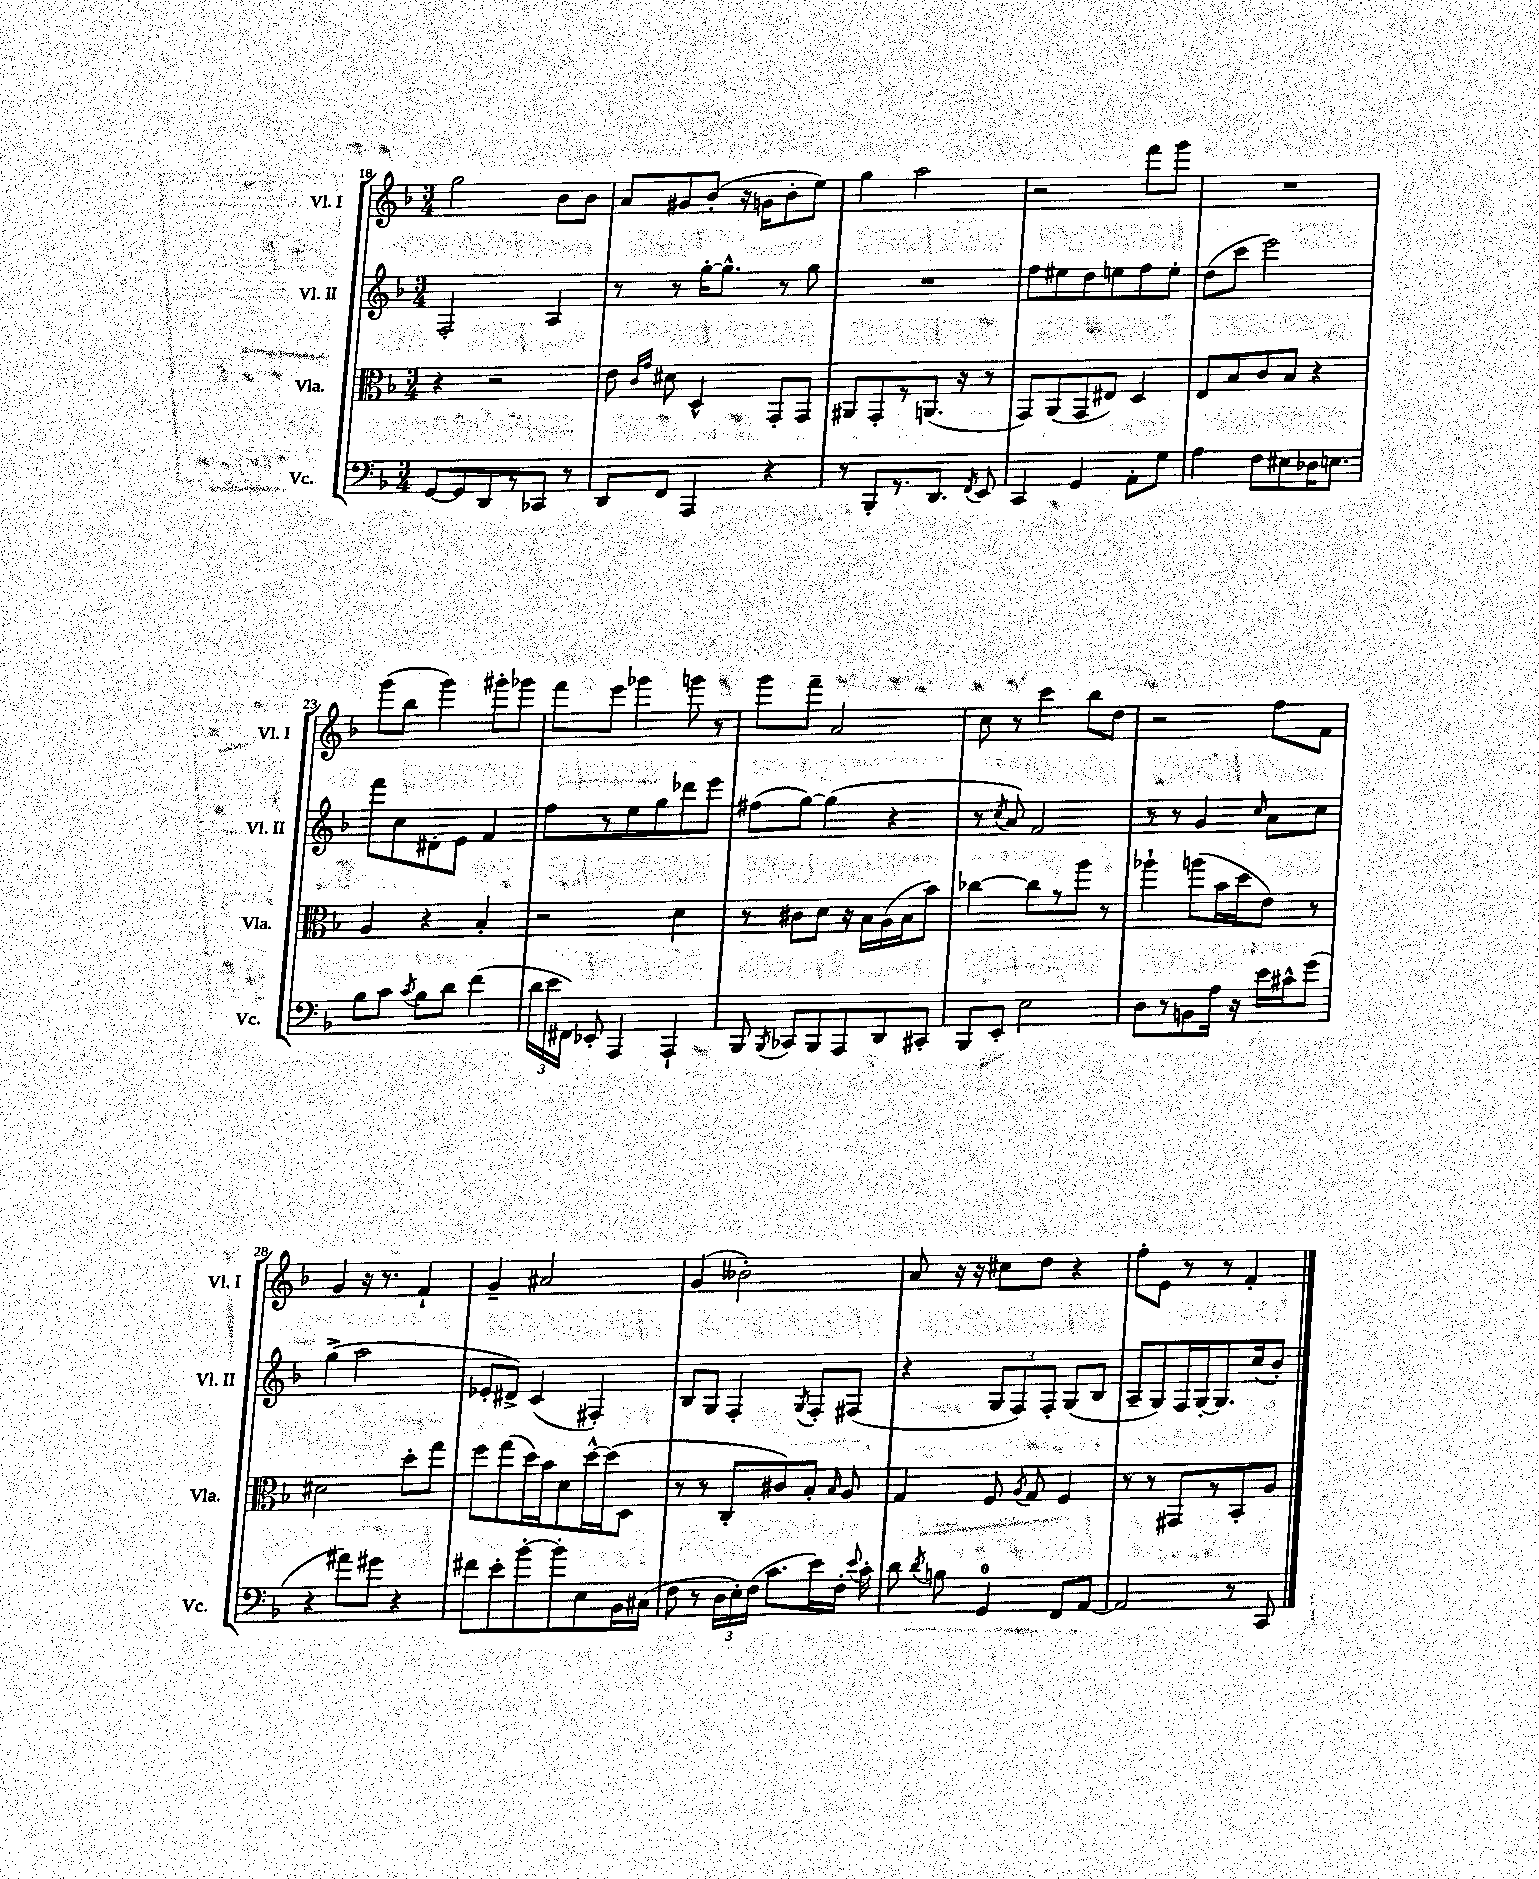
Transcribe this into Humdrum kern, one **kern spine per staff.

**kern	**kern	**kern	**kern
*staff4	*staff3	*staff2	*staff1
*clefF4	*clefC3	*clefG2	*clefG2
*k[b-]	*k[b-]	*k[b-]	*k[b-]
*M3/4	*M3/4	*M3/4	*M3/4
[8GG/L	4r	2F'/	2gg\
8GG/]	.	.	.
8DD/	2r	.	.
8r	.	.	.
8CC-/J	.	4A/	8b-\L
8r	.	.	8b-\J
=	=	=	=
8DD/L	8e\	8r	8a/L
.	16qqc/LL	.	.
.	16qqg/JJ	.	.
8FF/J	8d#\	8r	8g#/
4AAA/	4D^^/	[16gg'\LK	(8b-'/J
.	.	8.gg^^\]J	.
.	.	.	16r
.	.	.	16g\LK
4r	8GG'/L	8r	8b-'\
.	8GG/J	8gg\	8ee\J)
=	=	=	=
8r	8AA#/L	2.r	4gg\
8BBB-'/L	8GG'/	.	.
8.r	8r	.	2aa\
.	(8.AA/J	.	.
8.DD/J	.	.	.
.	16r	.	.
8qFF/	.	.	.
8EE/	8r	.	.
=	=	=	=
4CC/	8GG/L)	8ff\L	2r
.	(8AA/	8ee#\	.
4GG/	8GG/	8dd\	.
.	8E#/J)	8ee\	.
8AA'\L	4D/	8ff\	8fff\L
8G\J	.	8ee'\J	8ggg\J
=	=	=	=
4A\	8E/L	(8dd\L	2.r
.	8B-/	8ccc\J	.
8F\L	8c/	2eee\)	.
8E#\	8B-/J	.	.
16D-\K	4r	.	.
8.E\J	.	.	.
=	=	=	=
8B-\L	4A/	8fff\L	(8ggg\L
8c\J	.	8cc\	8bb-\J
8qc/	.	.	.
8B-\L	4r	8d#'\	4ggg\)
8d\J	.	8e\J	.
(4f\	4B-'/	4f/	8ggg#'\L
.	.	.	8ggg-\J
=	=	=	=
24d\LL	2r	8ff\L	8fff\L
24e\	.	.	.
24FF#\JJ)	.	.	.
8EE-'/	.	8r	8eee\J
4AAA/	.	8ee\	4ggg-\
.	.	8gg\	.
4AAA`/	4d\	8ddd-\	8ggg\
.	.	8eee\J	8r
=	=	=	=
8BBB-/	8r	(8ff#\L	8ggg\L
8qBBB-/	.	.	.
8CC-/L	8c#\L	[8gg\J)	8fff~\J
8BBB-/	8d\J	(4gg\]	2a/
8AAA/	16r	.	.
.	16B-\LL	.	.
8DD/	(16A\	4r	.
.	16B-\J	.	.
8CC#'/J	8b-\J)	.	.
=	=	=	=
8BBB-/L	[4cc-\	8r	8cc\
.	.	8qcc/	.
8EE'/J	.	8a/)	8r
2E\	8cc-\]L	2f/	4ccc\
.	8r	.	.
.	8aa\J	.	8bb-\L
.	8r	.	8dd\J
=	=	=	=
8D\L	4aa-`\	8r	2r
8r	.	8r	.
8BB\	(8aa\L	4g/	.
16A\Jk	16b-\L	.	.
16r	16dd\J	.	.
.	.	16qqcc/	.
16e\LL	8e\J)	8a\L	8ff\L
16c#^^\J	.	.	.
(8g\J	8r	8cc\J	8f\J
=	=	=	=
4r	2d#\	(4gg^\	4g/
8a#\L)	.	2aa\	16r
.	.	.	8.r
8g#\J	.	.	.
4r	8dd'\L	.	4f`/
.	8gg\J	.	.
=	=	=	=
8f#\L	8ff\L	8e-'/L	4g~/
8e'\	(8gg\	8d#^/J)	.
[8b-'\	16dd\L)	(4c/	2a#/
.	16b-\J	.	.
8b-'\]	8d\	.	.
8E\	[16dd^^\L	4F#'/)	.
.	(16dd\]J	.	.
16BB-\L	8D\J	.	.
(16C#\JJ	.	.	.
=	=	=	=
8F\	8r	8B-/L	(4g/
8r	8r	8G/J	.
24D\LL	8C'/L	4F'/	2b--'\)
24E'\)	.	.	.
(24F\JJ	.	.	.
8.c\L	8c#/)	.	.
.	.	8qG/	.
.	8B-'/J	8F'/L	.
16e\L)	.	.	.
.	16qqB-/	.	.
16F'\JJ	8A/	(8F#/J	.
8qqe/	.	.	.
16c'\	.	.	.
=	=	=	=
8d\	4G/	4r	8a/
8qd/	.	.	.
8B\	.	.	16r
.	.	.	16r
4GG/	8F/	12G/L	8cc#\L
.	.	12F/)	.
.	8qA/	.	.
.	8G/	.	8dd\J
.	.	12F'/J	.
8FF/L	4F/	(8G/L	4r
[8AA/J	.	8B-/J	.
=	=	=	=
2AA/]	8r	8A~/L	8ff'\L
.	8r	8G/)	8e\J
.	8GG#/L	16F/L	8r
.	.	[16G'/J	.
.	8r	8.G/]	8r
8r	8BB-'/	.	4f'/
.	.	(16cc/k	.
8CC/	8A/J	8b-'/J)	.
==	==	==	==
*-	*-	*-	*-
